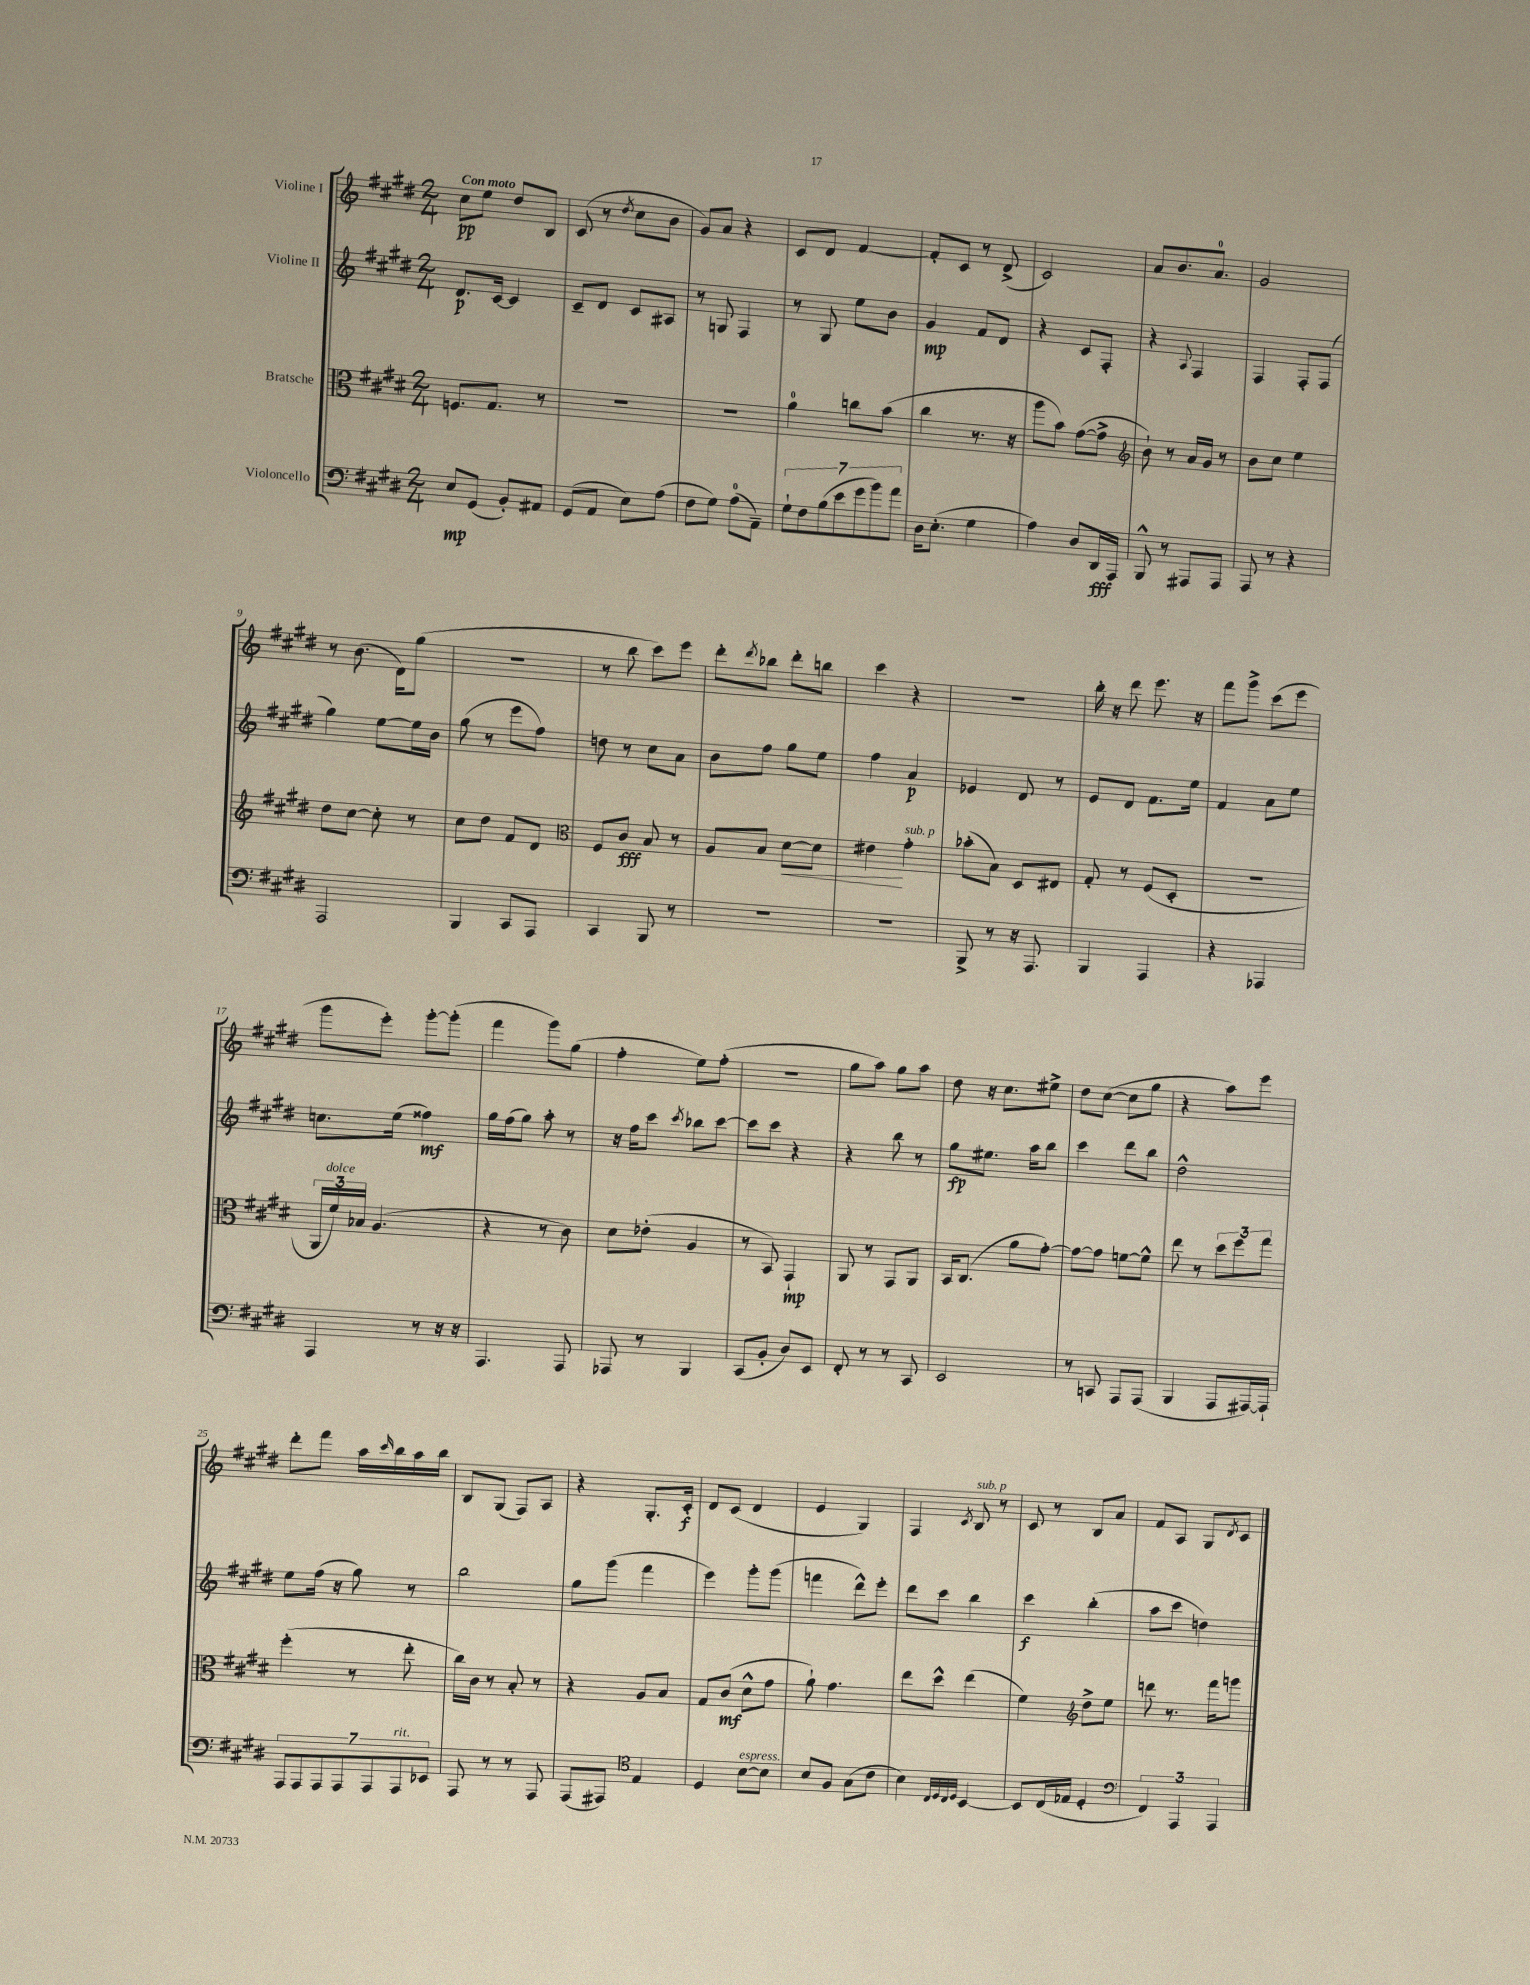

**kern	**dynam	**kern	**dynam	**kern	**dynam	**kern	**dynam
*part4	*part4	*part3	*part3	*part2	*part2	*part1	*part1
*staff4	*staff4	*staff3	*staff3	*staff2	*staff2	*staff1	*staff1
*I"Violoncello	*	*I"Bratsche	*	*I"Violine II	*	*I"Violine I	*
*clefF4	*	*clefC3	*	*clefG2	*	*clefG2	*
*k[f#c#g#d#]	*	*k[f#c#g#d#]	*	*k[f#c#g#d#]	*	*k[f#c#g#d#]	*
*M2/4	*	*M2/4	*	*M2/4	*	*M2/4	*
=1	=1	=1	=1	=1	=1	=1	=1
!	!	!	!	!	!	!LO:TX:a:B:t=Con moto	!
8E/L	mp	8.Fn/L	.	8.d#/L	p	8cc#\L	pp
(8GG#/J	.	.	.	.	.	8ee\J	.
.	.	8.G#/J	.	[16c#/Jk	.	.	.
8BB'/L)	.	.	.	4c#/]	.	8dd#/L	.
8AA#X/J	.	8r	.	.	.	8B/J	.
=2	=2	=2	=2	=2	=2	=2	=2
(8GG#/L	.	2r	.	8c#~/L	.	(8c#/	.
8AA/J	.	.	.	8d#/J	.	8r	.
.	.	.	.	.	.	8qdd#/	.
8E\L)	.	.	.	8c#/L	.	8cc#\L	.
(8A\J	.	.	.	8A#X/J	.	8b\J	.
=3	=3	=3	=3	=3	=3	=3	=3
8F#\L	.	2r	.	8r	.	8g#/L)	.
8G#\J)	.	.	.	8Gn/	.	8a/J	.
(8A\L	.	.	.	4F#/	.	4r	.
8AA~\J)	.	.	.	.	.	.	.
=4	=4	=4	=4	=4	=4	=4	=4
14G#`\L	.	4a\	.	8r	.	8c#/L	.
14F#\	.	.	.	.	.	.	.
.	.	.	.	8G#/	.	8d#/J	.
(14B\	.	.	.	.	.	.	.
14e\	.	.	.	.	.	.	.
.	.	8ccn\L	.	8ee\L	.	[4f#/	.
14g#\	.	.	.	.	.	.	.
14b\)	.	.	.	.	.	.	.
.	.	(8b\J	.	8b\J	.	.	.
14a\J	.	.	.	.	.	.	.
=5	=5	=5	=5	=5	=5	=5	=5
16D#\KL	.	4cc#\	.	4g#/	mp	8f#'/L]	.
(8.E'\J	.	.	.	.	.	.	.
.	.	.	.	.	.	8c#/J	.
4G#\	.	8.r	.	8f#/L	.	8r	.
.	.	.	.	8d#/J	.	(8d#^/	.
.	.	16r	.	.	.	.	.
=6	=6	=6	=6	=6	=6	=6	=6
4A\)	.	8aa\L	.	4r	.	2c#/)	.
.	.	8b\J)	.	.	.	.	.
8D#/L	.	([8g#\L	.	8c#/L	.	.	.
16DD#/L	fff	8g#^\J]	.	8F#'/J	.	.	.
16AAA/JJ	.	.	.	.	.	.	.
=7	=7	=7	=7	=7	=7	=7	=7
*	*	*clefG2	*	*	*	*	*
8BBB^^/	.	8b`\)	.	4r	.	8a/L	.
8r	.	8r	.	.	.	8.b/	.
.	.	.	.	8qqA/	.	.	.
8AAA#X/L	.	16a/LL	.	4F#/	.	.	.
.	.	16g#/JJ	.	.	.	8.a/J	.
8AAA#/J	.	8r	.	.	.	.	.
=8	=8	=8	=8	=8	=8	=8	=8
8AAA/	.	8b\L	.	4F#/	.	2g#/	.
8r	.	8cc#\J	.	.	.	.	.
4r	.	4ee\	.	8F#'/L	.	.	.
.	.	.	.	(8F#/J	.	.	.
!!LO:LB:g=z
=9	=9	=9	=9	=9	=9	=9	=9
2AAA/	.	8dd#\L	.	4gg#\)	.	8r	.
.	.	[8cc#\J	.	.	.	(8.b\	.
.	.	8cc#'\]	.	[8ee\L	.	.	.
.	.	.	.	.	.	16d#\KL)	.
.	.	8r	.	16ee\L]	.	(8gg#\J	.
.	.	.	.	16b\JJ	.	.	.
=10	=10	=10	=10	=10	=10	=10	=10
4BBB/	.	8cc#\L	.	(8gg#\	.	2r	.
.	.	8dd#\J	.	8r	.	.	.
8CC#/L	.	8f#/L	.	8eee\L	.	.	.
8AAA/J	.	8d#/J	.	8ff#\J)	.	.	.
=11	=11	=11	=11	=11	=11	=11	=11
*	*	*clefC3	*	*	*	*	*
4CC#/	.	8F#/L	.	8ddn\	.	8r	.
.	.	8c#/J	fff	8r	.	8bb\	.
8BBB/	.	8B/	.	8cc#\L	.	8ccc#\L)	.
8r	.	8r	.	8a\J	.	8eee\J	.
=12	=12	=12	=12	=12	=12	=12	=12
2r	.	8A/L	.	8b\L	.	8ddd#'\L	.
.	.	.	.	.	.	8qddd#/	.
.	.	8B/J	.	8ff#\J	.	8bb-X\J	.
!	!	!	!LO:HP:b	!	!	!	!
.	.	[8d#\L	<	8gg#\L	.	8ddd#'\L	.
.	.	8d#\J]	.	8ee\J	.	8bbn\J	.
=13	=13	=13	=13	=13	=13	=13	=13
2r	.	4e#X\	.	4ff#\	.	4ccc#\	.
!	!	!LO:TX:a:i:t=sub. p	!	!	!	!	!
.	.	4g#'\	[	4a/	p	4r	.
=14	=14	=14	=14	=14	=14	=14	=14
8BBB^/	.	(8b-X'\L	.	4e-X/	.	2r	.
8r	.	8B\J)	.	.	.	.	.
16r	.	8D#/L	.	8d#/	.	.	.
8.AAA/	.	.	.	.	.	.	.
.	.	8E#X/J	.	8r	.	.	.
=15	=15	=15	=15	=15	=15	=15	=15
4BBB/	.	8G#'/	.	8e/L	.	16bb'\	.
.	.	.	.	.	.	16r	.
.	.	8r	.	8d#/J	.	8ddd#\	.
4AAA/	.	(8F#/L	.	8.f#\L	.	8.eee\	.
.	.	8D#'/J	.	.	.	.	.
.	.	.	.	16ee\Jk	.	16r	.
=16	=16	=16	=16	=16	=16	=16	=16
4r	.	2r	.	4f#/	.	8fff#\L	.
.	.	.	.	.	.	8ggg#^\J	.
4AAA-X/	.	.	.	8a\L	.	(8ccc#\L	.
.	.	.	.	8ee\J	.	8eee\J	.
!!LO:LB:g=z
=17	=17	=17	=17	=17	=17	=17	=17
4AAA/	.	24AA/LL	.	8.ccn\L	.	8ggg#\L	.
!	!	!LO:TX:a:i:t=dolce	!	!	!	!	!
.	.	24f#/)	.	.	.	.	.
.	.	24B-X/JJ	.	.	.	.	.
.	.	(4.A/	.	.	.	8eee'\J)	.
.	.	.	.	(16ee\Jk	.	.	.
8r	.	.	.	4ff##X\)	mf	[8ggg#'\L	.
16r	.	.	.	.	.	(8ggg#'\J]	.
16r	.	.	.	.	.	.	.
=18	=18	=18	=18	=18	=18	=18	=18
4.AAA/	.	4r	.	16gg#\LL	.	4fff#\	.
.	.	.	.	(16ff#\J	.	.	.
.	.	.	.	8gg#\J)	.	.	.
.	.	8r	.	8aa'\	.	8ggg#\L)	.
8AAA/	.	8c#\)	.	8r	.	(8gg#\J	.
=19	=19	=19	=19	=19	=19	=19	=19
8AAA-X/	.	8d#\L	.	16r	.	4ff#'\	.
.	.	.	.	16ff#\KL	.	.	.
8r	.	(8e-X'\J	.	8ccc#\J	.	.	.
.	.	.	.	8qccc#/	.	.	.
4BBB/	.	4A/	.	8bb-X\L	.	8ee\L)	.
.	.	.	.	[8ccc#\J	.	(8ff#'\J	.
=20	=20	=20	=20	=20	=20	=20	=20
(8CC#/L	.	8r	.	8ccc#\L]	.	2r	.
8BB'/J	.	8BB/)	.	8ccc#\J	.	.	.
8D#/L)	.	4GG#`/	mp	4r	.	.	.
8EE/J	.	.	.	.	.	.	.
=21	=21	=21	=21	=21	=21	=21	=21
8FF#'/	.	8AA/	.	4r	.	8gg#\L	.
8r	.	8r	.	.	.	8aa\J)	.
8r	.	8GG#/L	.	8bb\	.	8gg#\L	.
8CC#/	.	8AA/J	.	8r	.	8aa\J	.
=22	=22	=22	=22	=22	=22	=22	=22
2EE/	.	16BB/KL	.	8gg#\L	fp	8dd#\	.
.	.	(8.C#/J	.	.	.	.	.
.	.	.	.	8.ee#X\J	.	16r	.
.	.	.	.	.	.	8.cc#\L	.
.	.	8a\L	.	.	.	.	.
.	.	.	.	16aa\KL	.	.	.
.	.	[8g#'\J)	.	8bb\J	.	8ee#X^\J	.
=23	=23	=23	=23	=23	=23	=23	=23
8r	.	8g#\L_	.	4ccc#\	.	8dd#\L	.
8CCn/	.	8g#\J]	.	.	.	([8cc#\J	.
8AAA/L	.	[8fn\L	.	8ddd#\L	.	8cc#\L]	.
(8AAA/J	.	8f^^\J]	.	8bb\J	.	8gg#\J	.
=24	=24	=24	=24	=24	=24	=24	=24
4BBB/	.	8ee\	.	2dd#^^\	.	4r	.
.	.	8r	.	.	.	.	.
8AAA/L	.	12dd#\L	.	.	.	8aa\L)	.
.	.	12ff#\	.	.	.	.	.
[16AAA#X/L)	.	.	.	.	.	8eee\J	.
.	.	12gg#\J	.	.	.	.	.
16AAA#`/JJ]	.	.	.	.	.	.	.
!!LO:LB:g=z
=25	=25	=25	=25	=25	=25	=25	=25
14AAA/L	.	(4ff#'\	.	8ee\L	.	8ddd#'\L	.
14AAA/	.	.	.	.	.	.	.
.	.	.	.	(16ff#\Jk	.	8fff#\J	.
14AAA/	.	.	.	.	.	.	.
.	.	.	.	16r	.	.	.
14AAA/	.	.	.	.	.	.	.
.	.	8r	.	8gg#\)	.	16aa\LL	.
14AAA/	.	.	.	.	.	.	.
.	.	.	.	.	.	16qqccc#/	.
.	.	.	.	.	.	16bb\	.
!LO:TX:a:i:t=rit.	!	!	!	!	!	!	!
14AAA/	.	.	.	.	.	.	.
.	.	8ee'\	.	8r	.	16aa\	.
14EE-X/J	.	.	.	.	.	.	.
.	.	.	.	.	.	16bb\JJ	.
=26	=26	=26	=26	=26	=26	=26	=26
8AAA/	.	16cc#\LL)	.	2bb\	.	8B/L	.
.	.	16c#\JJ	.	.	.	.	.
8r	.	8r	.	.	.	(8G#/J	.
8r	.	8B'/	.	.	.	8F#/L)	.
8AAA/	.	8r	.	.	.	8A/J	.
=27	=27	=27	=27	=27	=27	=27	=27
(8AAA/L	.	4r	.	8gg#\L	.	4r	.
8AAA#X/J)	.	.	.	(8ggg#\J	.	.	.
*clefC4	*	*	*	*	*	*	*
4E/	.	8A/L	.	4fff#\	.	8.G#'/L	.
.	.	8B/J	.	.	.	.	.
.	.	.	.	.	.	16c#'/Jk	f
=28	=28	=28	=28	=28	=28	=28	=28
4D#/	.	8G#/L	.	4eee\)	.	8d#/L	.
.	.	(8c#/J	mf	.	.	(8c#/J	.
!LO:TX:a:i:t=espress.	!	!	!	!	!	!	!
[8B\L	.	8d#^^\L	.	8ggg#'\L	.	4d#/	.
8B\J]	.	8g#\J	.	(8ggg#\J	.	.	.
=29	=29	=29	=29	=29	=29	=29	=29
8B/L	.	8a`\)	.	4fffn\	.	4e/	.
8F#/J	.	4.g#\	.	.	.	.	.
(8G#\L	.	.	.	8ddd#^^\L)	.	4G#/)	.
8c#\J	.	.	.	8eee'\J	.	.	.
=30	=30	=30	=30	=30	=30	=30	=30
4B\)	.	8ee\L	.	8ddd#\L	.	4F#/	.
.	.	8dd#^^\J	.	8ccc#\J	.	.	.
32qqC#/LLL	.	.	.	.	.	.	.
32qqD#/	.	.	.	.	.	.	.
32qqC#/	.	.	.	.	.	.	.
32qqD#/JJJ	.	.	.	.	.	8qc#/	.
!	!	!	!	!	!	!LO:TX:a:i:t=sub. p	!
[4BB/	.	(4ee\	.	4bb\	.	8B/	.
.	.	.	.	.	.	8r	.
=31	=31	=31	=31	=31	=31	=31	=31
8BB/L]	.	4f#\)	.	4ccc#\	f	8c#/	.
(16C#/L	.	.	.	.	.	8r	.
16E-X/JJ	.	.	.	.	.	.	.
*	*	*clefG2	*	*	*	*	*
4D#'/	.	8dd#^\L	.	(4bb'\	.	8B/L	.
.	.	8ee\J	.	.	.	8a/J	.
=32	=32	=32	=32	=32	=32	=32	=32
*clefF4	*	*	*	*	*	*	*
6FF#/)	.	8dddn\	.	8aa\L	.	8f#/L	.
.	.	8.r	.	8ccc#\J	.	8A/J	.
6AAA/	.	.	.	.	.	.	.
.	.	.	.	4ddn\)	.	8G#/L	.
.	.	16fff#\KL	.	.	.	.	.
6AAA/	.	.	.	.	.	.	.
.	.	.	.	.	.	8qd#/	.
.	.	8gggn\J	.	.	.	8c#/J	.
==	==	==	==	==	==	==	==
*-	*-	*-	*-	*-	*-	*-	*-
